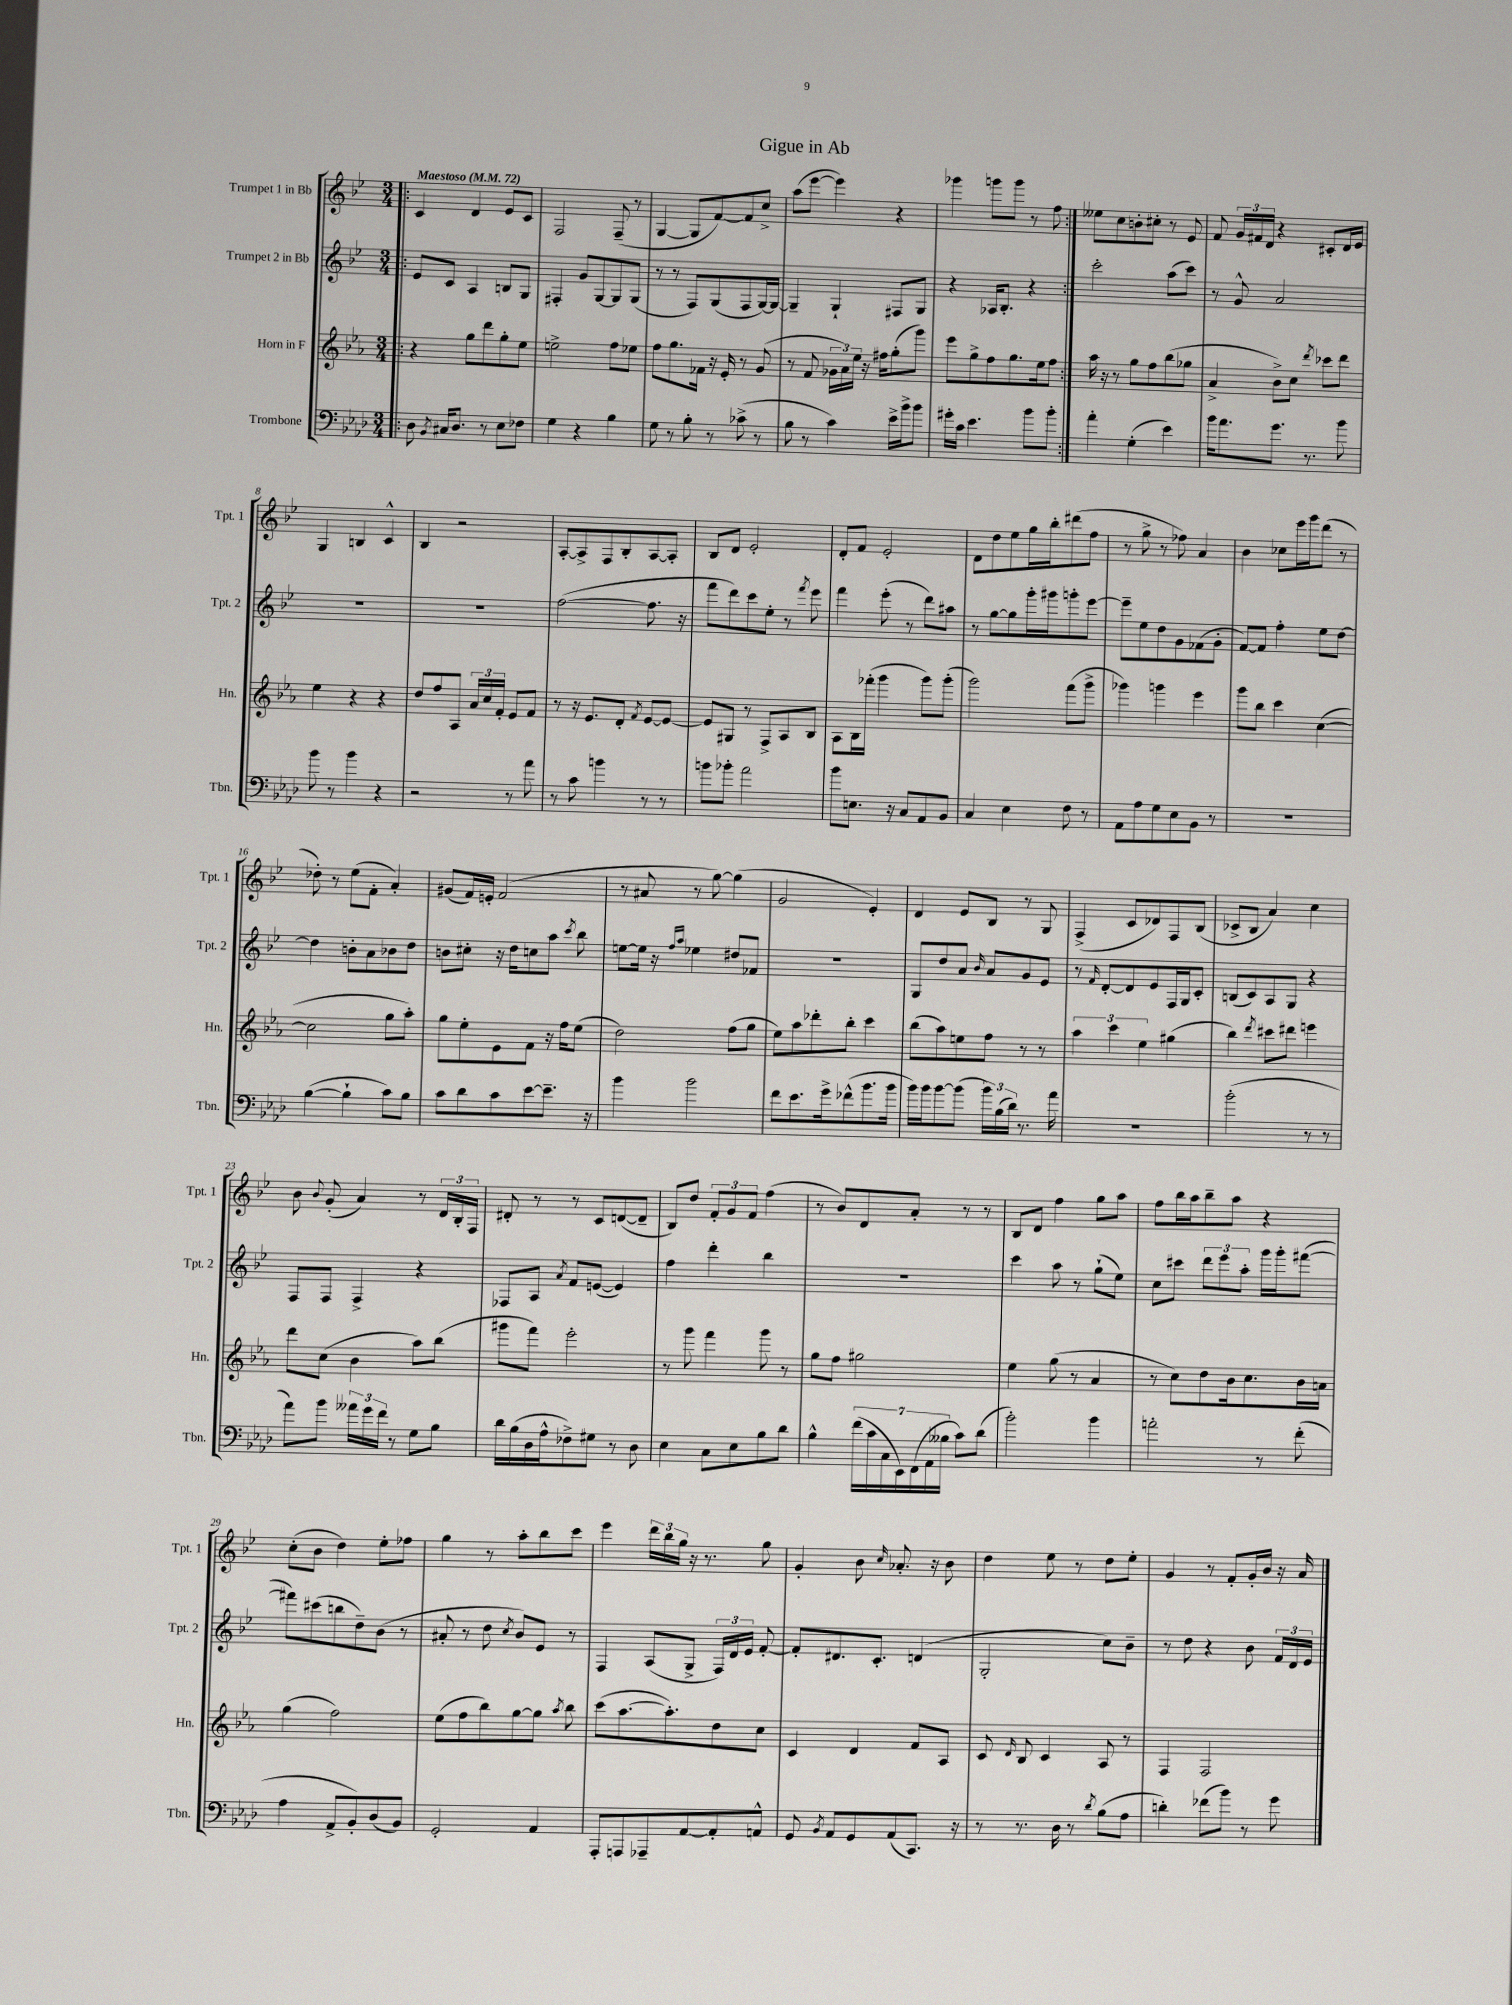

**kern	**kern	**kern	**kern
*staff4	*staff3	*staff2	*staff1
*clefF4	*clefG2	*clefG2	*clefG2
*k[b-e-a-d-]	*k[b-e-a-]	*k[b-e-]	*k[b-e-]
*M3/4	*M3/4	*M3/4	*M3/4
*MM72	*MM72	*MM72	*MM72
=!|:	=!|:	=!|:	=!|:
8D-\	4r	8e-/L	4c/
8qBB-/	.	.	.
16C#/LK	.	8c/J	.
8.D-/J	.	.	.
.	8gg\L	4A/	4d/
8r	8ddd\	.	.
8E-\L	8gg'\	8B/L	8e-/L
8F-\J	8ee-\J	8G/J	8c/J
=	=	=	=
4G\	2ee^\	4F#'/	2F/
4r	.	8g/L	.
.	.	[8G/	.
4B-\	8ff\L	8G/]	(8F~/
.	8ee-\J	(8G/J	8r
=	=	=	=
8G\	8ff\L	8r	[4G/
8r	8.gg\	8r	.
8B-'\	.	8F/L)	8G/]L
.	16f-\Jk	.	.
8r	16r	(8G/	[8f/)
.	16e-'/	.	.
(8c-^\	8r	8F/	8f/]
8r	(8g/	[16G/L)	8cc^/J
.	.	16G/_JJ	.
=	=	=	=
8B-\	8r	4G~/]	(8aa\L
8r	8f/	.	[8eee-\J
4c\)	24g-\LL	4G`/	4eee-\])
.	24a-\)	.	.
.	24ee-\JJ	.	.
.	16r	.	.
.	16ff#\LK	.	.
16e-^\LL	(8gg'\	8F#/L	4r
16b-^\J	.	.	.
8b-\J	8ggg\J)	8G/J	.
=	=	=	=
16g#'\LL	8eee-\L	4r	4ggg-\
16c\JJ	.	.	.
4.e-\	8gg^\	.	.
.	8ff\	16A-/LK	8ggg\L
.	.	8.B-'/J	.
.	8.gg\	.	8ggg\J
8b-\L	.	4r	8r
.	16ee-\k	.	.
8b-'\J	8ff\J	.	8ff\
=:|!	=:|!	=:|!	=:|!
4a-'\	16aa-\	2ccc'\	8ee--\L
.	16r	.	.
.	8r	.	8cc\
(4G'\	8gg\L	.	8b'\
.	8ff\	.	8cc#'\J
4e-\)	(8bb-\	(8aa\L	8r
.	8gg-\J	8ccc\J)	8e-/
=	=	=	=
16b-\LK	4a-^/	8r	8f/
8.a-\	.	.	.
.	.	8g^^/	24g/LL
.	.	.	24f#/
.	.	.	24d/JJ
8.g\J	8b-^\L)	2a/	4r
.	8cc\J	.	.
8.r	.	.	.
.	8qddd/	.	.
.	8ccc-\L	.	8c#'/L
8b-\	8ddd\J	.	16d/L
.	.	.	16e-/JJ
=	=	=	=
8b-\	4ee-\	2.r	4G/
8r	.	.	.
4b-\	4r	.	4B/
4r	4r	.	4c^^/
=	=	=	=
2r	8dd/L	2.r	4B-/
.	8ff/	.	.
.	8A-/J	.	2r
.	24a-/LL	.	.
.	24cc/	.	.
.	24f'/JJ	.	.
8r	8e-/L	.	.
8a-\	8f/J	.	.
=	=	=	=
8r	8r	([2ff\	[8A'/L
8c\	16r	.	8A^/]
.	8.e-/L	.	.
4b\	.	.	8F/
.	8d'/J	.	8B-'/
.	8qf/	.	.
8r	[8e-/L	8.ff\]	[8A/
8r	8e-/_J	.	8A'/]J
.	.	16r	.
=	=	=	=
8b\L	8e-/]L	8fff\L	8B-/L
8b-'\J	8G#/J	8ddd\)	8d/J
2a-\	8r	8ccc\	2e-'/
.	8F^/L	8ee-'\J	.
.	8A-/	8r	.
.	.	8qfff/	.
.	8B-/J	8eee-\	.
=	=	=	=
8b-\L	8A-\L	4fff\	8d'/L
8.E\J	16B-\L	.	8f/J
.	(16fff-'\JJ	.	.
.	4ggg\	(8eee-'\	2e-'/
16r	.	.	.
8C/L	.	8r	.
8AA-/	8ggg\L)	8ddd\L)	.
8BB-/J	(8ggg'\J	8aa#\J	.
=	=	=	=
4C/	2ggg\)	8r	8d\L
.	.	[8gg\L	8dd\
4E-\	.	8gg\]	8ee-\
.	.	16ggg'\L	16gg\L
.	.	16ggg#\J	16bb-'\J
8F\	(8fff\L	8ggg'\	(8ddd#\
8r	8ggg^\J	[8eee-\J	8ff\J
=	=	=	=
8AA-\L	4ggg-\)	8eee-~\]L	8r
8A-\	.	8ee-\	8gg^\
8G\	4ggg\	8dd\	8r
8E-\	.	8g\	8ff-\)
8BB-\J	4eee-\	(8f-\	4a/
8r	.	8g'\J	.
=	=	=	=
2.r	8ggg\L	[8f/L)	4b-\
.	8bb-\J	8f/]J	.
.	4ccc\	4ff'\	8cc-\L
.	.	.	16eee-\L
.	.	.	16ggg\J
.	([4cc\	8ee-\L	(8ddd\J
.	.	[8dd\J	8r
=	=	=	=
([4B-\	2cc\]	4dd\]	8dd-'\)
.	.	.	8r
4B-`\]	.	8b'\L	(8ee-\L
.	.	8a\	8f'\J
8c\L)	8gg\L	8b-\	4a'/)
8B-\J	8aa-'\J)	8dd\J	.
=	=	=	=
8c\L	8gg\L	8b\L	(8g#/L
8d-\	8ee-'\	8cc#'\J	16f/L)
.	.	.	16e'/JJ
8c\	8e-\	16r	(2f/
.	.	16dd\LK	.
[8e-\	8f\J	8cc\	.
8.e-~\]J	16r	8aa\J	.
.	16ff\LK	.	.
.	.	8qccc/	.
.	(8ee-\J	8bb-\	.
16r	.	.	.
=	=	=	=
4b-\	2dd\)	[8ee\L	8r
.	.	16ee\]Jk	8a#/
.	.	16r	.
.	.	16qqff/LL	.
.	.	16qqaa/JJ	.
2b-\	.	4ee-\	8r
.	.	.	[8gg\)
.	(8ff\L	8dd#/L	(4gg\]
.	8gg\J	8f-/J	.
=	=	=	=
8f\L	8ee-\L)	2.r	2g/
8.e-\	8aa-\	.	.
.	8ddd-'\	.	.
16g^\k	.	.	.
(8f-^^\	8bb-'\J	.	.
8.b-\	4ccc\	.	4e-'/)
16b-\Jk	.	.	.
=	=	=	=
16b-\LL)	(8bb-\L	8G/L	4d/
16b-\J	.	.	.
[8b-\	8aa-\)	8dd/	.
(8b-\]J	8ee\	8a/J	8e-/L
.	.	16qqb-/	.
24b-\LL)	8ff\J	8a/L	8B-/J
(24B-\	.	.	.
24d-\JJ)	.	.	.
8.r	8r	8g/	8r
.	8r	8e-/J	8G/
16a-\	.	.	.
=	=	=	=
2.r	6aa-\	8r	(4F^/
.	.	16qqf/	.
.	.	[8d'/L	.
.	6ccc\	.	.
.	.	8d/]	8c/L
.	6ee-\	.	.
.	.	8e-/	8d-/)
.	(4gg#\	16F/L	8F/
.	.	16G/J	.
.	.	8c'/J	(8B-/J
=	=	=	=
(2b-'\	4bb-\)	(8B/L	8c-^/L
.	.	8c/)	8B-/J
.	8qddd/	.	.
.	8ccc#\L	8A/	4a/)
.	8ddd#\J	8G/J	.
8r	4eee\	4r	4cc\
8r	.	.	.
=	=	=	=
8a-\L)	8ddd\L	8F/L	8b-\
.	.	.	8qqb-/
8b-\J	(8cc\J	8F/J	(8g'/
24a--\LL	4b-\	4F^/	4a/)
24g\	.	.	.
24f\JJ	.	.	.
8r	.	.	.
8G\L	8aa-\L)	4r	8r
8B-\J	(8bb-\J	.	24d/LL
.	.	.	24B-'/
.	.	.	24F/JJ
=	=	=	=
16d-\LL	8ggg#\L	8F-/L	8d#'/
(16B-\	.	.	.
16D-\	8fff\J)	8A/J	8r
16A-^^\J	.	.	.
.	.	8qa/	.
8F-^\)	2eee-'\	8f/L	8r
8G#\J	.	([8e/J	8c/L
8r	.	4e/])	([8d/
8D-\	.	.	8d~/]J
=	=	=	=
4E-\	8r	4ff\	8B-/L)
.	8ggg\	.	8dd/J
8C\L	4fff\	4ddd'\	12f'/L
.	.	.	12g/
8E-\	.	.	.
.	.	.	12f/J
8B-\	8ggg\	4bb-\	(4ff\
8d-\J	8r	.	.
=	=	=	=
4B-^^\	8gg\L	2.r	8r
.	8ff\J	.	8b-/L)
(28f\LL	2gg#\	.	8d/
28c\	.	.	.
28C\	.	.	.
28EE-\)	.	.	.
.	.	.	8a'/J
(28FF\	.	.	.
28AA-\	.	.	.
28B--\JJ	.	.	.
8c\L)	.	.	8r
(8d-\J	.	.	8r
=	=	=	=
2b-'\)	4ee-\	4ccc\	8B-/L
.	.	.	8d/J
.	(8gg\	8aa\	4ff\
.	8r	8r	.
4b-\	4a-/	(8gg`\L	8gg\L
.	.	8ee-\J)	8aa\J
=	=	=	=
2a'\	8r	8cc\L	8ff\L
.	8cc\L)	8ccc#\J	16bb-\L
.	.	.	16aa\J
.	8dd\	12ddd\L	8bb-~\
.	.	12eee-\	.
.	16b-\k	.	8aa\J
.	.	12aa'\J	.
.	8.cc\	.	.
8r	.	16ggg\LL	4r
.	.	16ggg'\J	.
(8f'\	16b-\L	([8fff#\J	.
.	16a\JJ	.	.
=	=	=	=
4A-\	(4gg\	8fff#\]L)	(8cc'\L
.	.	(8ccc#\	8b-\J
8AA-^/L	2ff\)	8bb\	4dd\)
8BB-'/)	.	8dd~\)	.
(8D-/	.	(8b-\J	8ee-'\L
8BB-/J)	.	8r	8ff-\J
=	=	=	=
2GG'/	(8ee-\L	8a#'/	4gg\
.	8ff\	8r	.
.	8bb-\)	8dd\	8r
.	.	8qcc/	.
.	[8gg\	8b-/L)	8aa'\L
4AA-/	8gg\]J	8e-/J	8bb-\
.	8qaa-/	.	.
.	8bb-\	8r	8ccc\J
=	=	=	=
8AAA-'/L	(8ccc\L	4F/	4eee-\
8AAA/	[8.aa-\	.	.
8AAA-~/	.	(8A/L	24ddd\LL
.	.	.	24bb-\
.	8.aa-'\])	.	.
.	.	.	24gg\JJ
[8AA-/	.	8G^/J	16r
.	.	.	8.r
8AA-'/]	8dd\	24F/LL)	.
.	.	24d/	.
.	.	24e-/JJ	.
8AA^^/J	8cc\J	[8f'/	8gg\
=	=	=	=
8GG/	4c/	8f'/]L	4g'/
8qBB-/	.	.	.
8AA-/L	.	8.d#/	.
8GG/	4d/	.	8b-\
.	.	8.c'/J	.
.	.	.	16qqcc/
(8AA-/	.	.	8.a-'/
8.CC/J)	8f/L	(4d/	.
.	.	.	16r
.	8A-/J	.	8b-\
16r	.	.	.
=	=	=	=
8r	8c/	2G'/	4dd\
.	16qqd/	.	.
8.r	8B-/	.	.
.	4c/	.	8ee-\
16D-\	.	.	.
8r	.	.	8r
8qd-/	.	.	.
(8B-\L	8A-/	8cc\L)	8dd\L
8A-\J	8r	8b-~\J	8ee-'\J
=	=	=	=
4d'\)	4F/	8r	4g/
.	.	8dd\	.
(8f-\L	2F/	4r	8r
8b-\J)	.	.	8f'/L
8r	.	8b-\	16g'/L
.	.	.	16b-/JJ
8g\	.	24f/LL	16r
.	.	24d/	.
.	.	.	16a/
.	.	24e-/JJ	.
==	==	==	==
*-	*-	*-	*-
